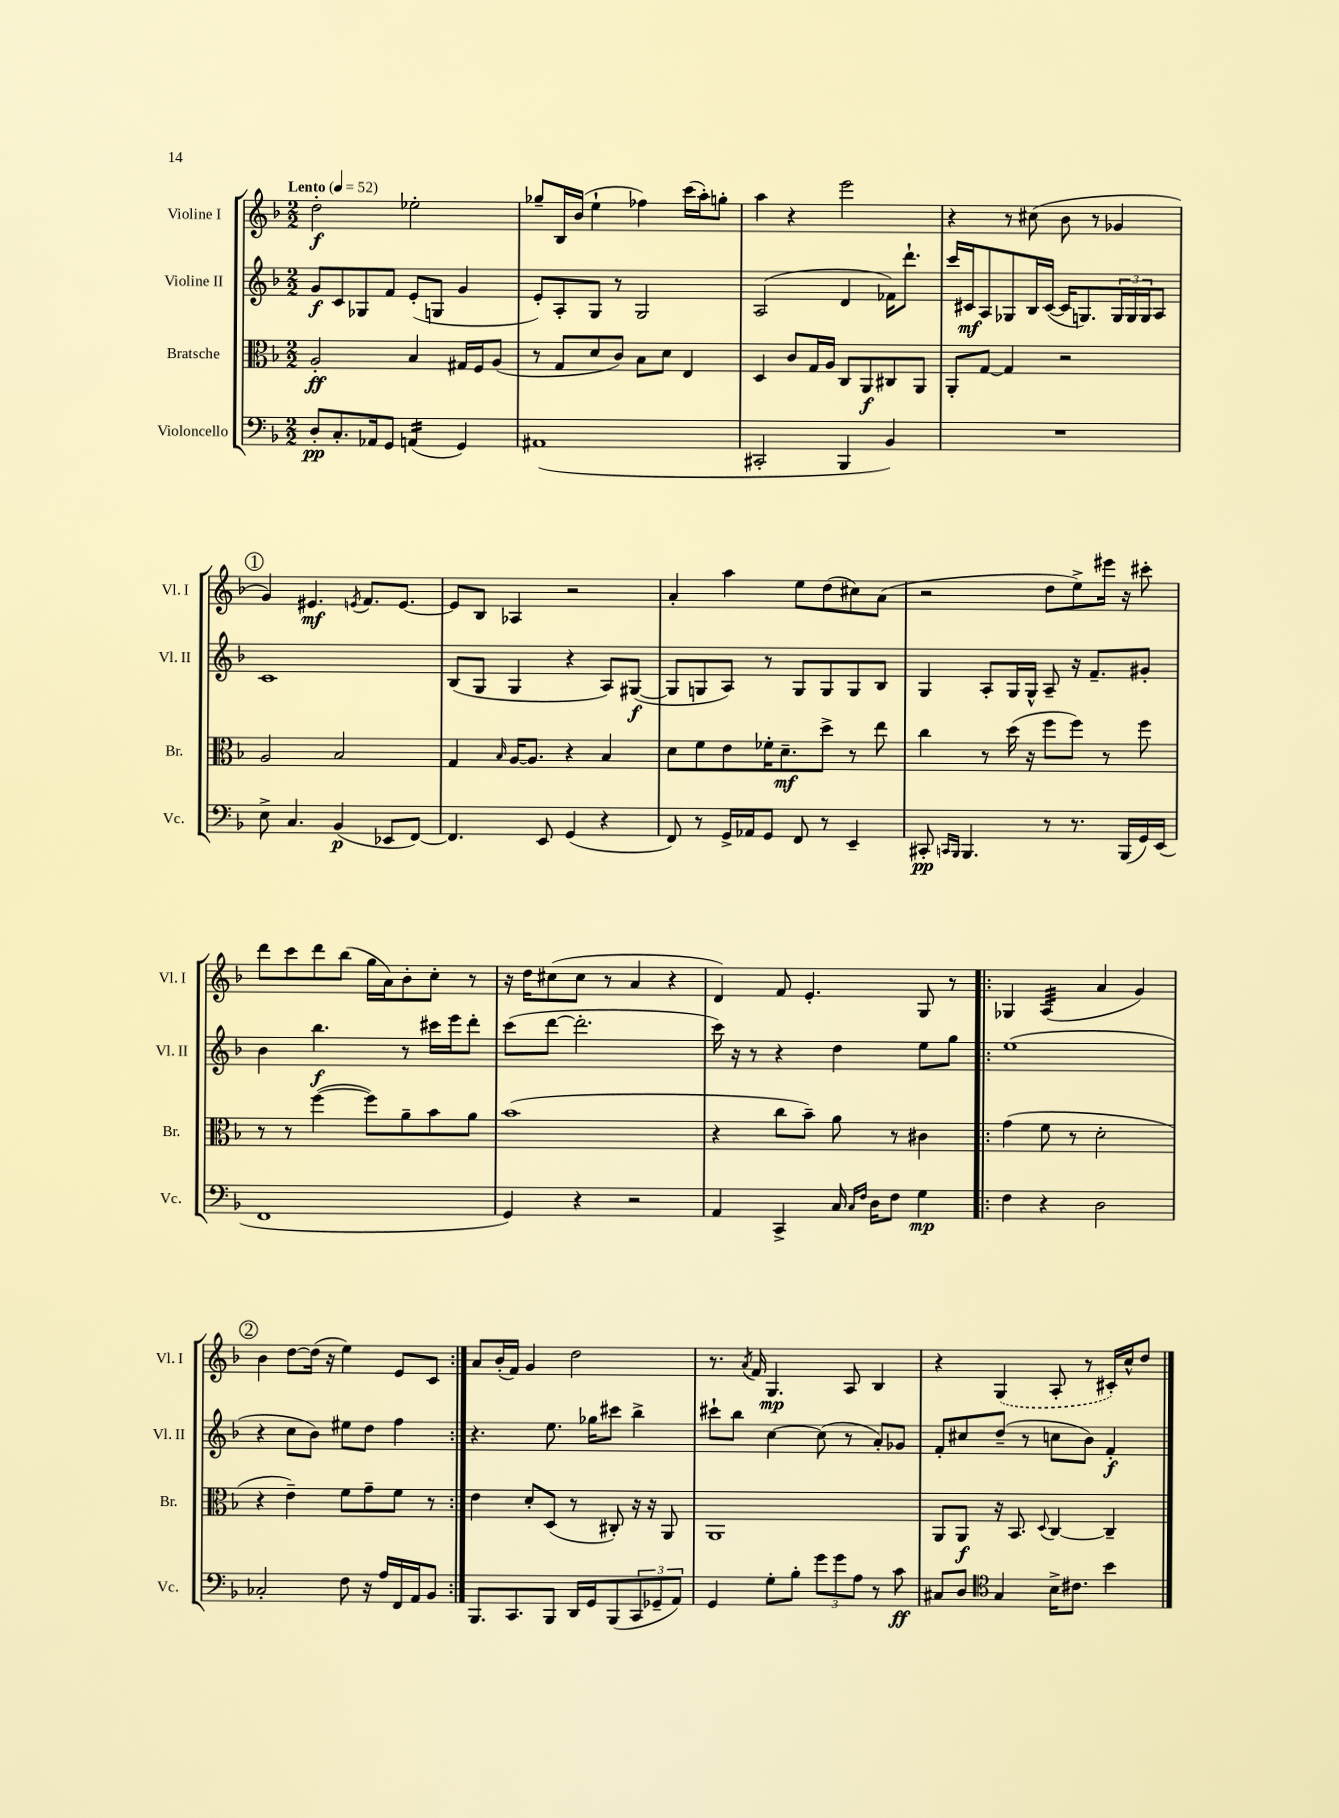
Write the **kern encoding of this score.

**kern	**kern	**kern	**kern
*staff4	*staff3	*staff2	*staff1
*clefF4	*clefC3	*clefG2	*clefG2
*k[b-]	*k[b-]	*k[b-]	*k[b-]
*M2/2	*M2/2	*M2/2	*M2/2
*MM52	*MM52	*MM52	*MM52
8D'/L	2A'/	8g/L	2dd'\
8.C'/	.	8c/	.
.	.	8G-/	.
16AA-/k	.	.	.
8GG/J	.	8f/J	.
(4AA/	4B-/	(8e'/L	2ee-'\
.	.	8G/J	.
4GG/)	16G#/LL	4g/	.
.	16F/J	.	.
.	(8A/J	.	.
=	=	=	=
(1AA#	8r	8e'/L)	8gg-~/L
.	8G/L	8A'/	16B-/L
.	.	.	(16b-/JJ
.	8d/	8G/J	4ee`\
.	8c/J)	8r	.
.	8B-\L	2G/	4ff-\)
.	8d\J	.	.
.	4E/	.	(16ccc\LL
.	.	.	16aa'\J)
.	.	.	8gg'\J
=	=	=	=
2CC#'/	4D/	(2A/	4aa\
.	8c/L	.	4r
.	16G/L	.	.
.	16A/JJ	.	.
4BBB-/	8C/L	4d/	2eee\
.	8AA/	.	.
4BB-/)	8C#/	16f-\LK)	.
.	.	8.ddd`\J	.
.	8AA/J	.	.
=	=	=	=
1r	8AA'/L	16ccc/LL	4r
.	.	16c#/J	.
.	[8G/J	8A/	.
.	4G/]	8G-/	8r
.	.	16B-/L	(8cc#\
.	.	([16c#/JJ	.
.	2r	16c#/]LK	8b-\
.	.	8.G/)	.
.	.	.	8r
.	.	24G/L	4g-/
.	.	24G/	.
.	.	24G/J	.
.	.	8A/J	.
=	=	=	=
8E^\	2A/	1c	4g/)
4.C/	.	.	.
.	.	.	4.e#/
(4BB-/	2B-/	.	.
.	.	.	8qe/
.	.	.	8.f/L
8EE-/L	.	.	.
.	.	.	[8.e/J
[8FF/J)	.	.	.
=	=	=	=
4.FF/]	4G/	(8B-/L	8e/]L
.	.	8G/J	8B-/J
.	16qqB-/	.	.
.	[16A/LK	4G/	4A-/
.	8.A/]J	.	.
8EE/	.	.	.
(4GG/	4r	4r	2r
4r	4B-/	8A/L)	.
.	.	([8G#/J	.
=	=	=	=
8FF/)	8d\L	8G#/]L	4a'/
8r	8f\	8G/	.
16GG^/LL	8e\	8A/J)	4aa\
16AA-/J	.	.	.
8GG/J	16f-'\K	8r	.
.	8.d~\	.	.
8FF/	.	8G/L	8ee\L
8r	8dd^\J	8G/	(8dd\
4EE~/	8r	8G/	8cc#\)
.	8ee\	8B-/J	(8a\J
=	=	=	=
8CC#'/	4cc\	4G/	2r
16qqCC/LL	.	.	.
16qqBBB-/JJ	.	.	.
4.BBB-/	.	.	.
.	8r	8A'/L	.
.	(16dd\	16G/L	.
.	16r	16G^^/JJ	.
8r	8ff\L	8A~/	8dd\L
8.r	8ff\J)	16r	8ee^\)
.	.	8.f~/L	.
.	8r	.	16eee#\Jk
(16BBB-/LL	.	.	16r
16GG/)	8ff\	8g#'/J	8ccc#'\
(16EE/JJ	.	.	.
=	=	=	=
1FF	8r	4b-\	8ddd\L
.	8r	.	8ccc\
.	([4ff\	4.bb-\	8ddd\
.	.	.	(8bb-\J
.	8ff\]L)	.	16gg\LL
.	.	.	16a\J)
.	8a~\	8r	8b-'\
.	8b-\	16ccc#\LL	8cc'\J
.	.	16eee\J	.
.	8a\J	8ddd'\J	8r
=	=	=	=
4GG/)	(1b-	(8ccc\L	16r
.	.	.	16dd\LK
.	.	[8ddd\J	(8cc#\
4r	.	2.ddd'\]	8cc#\J
.	.	.	8r
2r	.	.	4a/
.	.	.	4r
=	=	=	=
4AA/	4r	16ccc\)	4d/)
.	.	16r	.
.	.	8r	.
4CC^/	8cc\L	4r	8f/
.	8b-~\J)	.	4.e'/
16C/	8a\	4dd\	.
16qqC/LL	.	.	.
16qqF/JJ	.	.	.
16D\LK	.	.	.
8F\J	8r	.	.
4G\	4c#\	8ee\L	8G/
.	.	8gg\J	8r
=!|:	=!|:	=!|:	=!|:
4F\	(4g\	(1ee	4G-/
4r	8f\	.	(4A/
.	8r	.	.
2D\	2d'\	.	4a/
.	.	.	4g/)
=	=	=	=
2C-'/	4r	4r	4b-\
.	4e~\)	8cc\L	[8dd\L
.	.	8b-\J)	(16dd\]Jk
.	.	.	16r
8F\	8f\L	8ee#\L	4ee\)
16r	8g~\	8dd\J	.
16A/LL	.	.	.
16FF/	8f\J	4ff\	8e/L
16AA/J	.	.	.
8BB-/J	8r	.	8c/J
=:|!	=:|!	=:|!	=:|!
8.BBB-/L	4e\	4.r	8a/L
.	.	.	(16b-'/L
8.CC/	.	.	16f/JJ)
.	8d'/L	.	4g/
8BBB-/J	(8D/J	8.ee\	.
16DD/LL	8r	.	2dd\
16GG/J	.	16gg-\LK	.
(8BBB-/	8C#'/)	8ccc#\J	.
12CC/	16r	4bb-^\	.
.	16r	.	.
12GG-~/	.	.	.
.	8AA/	.	.
12AA/J)	.	.	.
=	=	=	=
4GG/	1AA	8ccc#`\L	8.r
.	.	8bb-\J	.
.	.	.	8qa/
.	.	.	16f/
8G'\L	.	[4cc\	4.G/
8B-'\J	.	.	.
12g\L	.	(8cc\]	.
12g\	.	.	.
.	.	8r	8A/
12A\J	.	.	.
8r	.	8a'/L)	4B-/
8c\	.	8g-/J	.
=	=	=	=
8C#/L	8AA/L	8f'/L	4r
8D/J	8AA/J	8cc#/	.
*clefC4	*	*	*
4G/	16r	(8dd~/J	(4G/
.	8.BB-/	.	.
.	.	8r	.
.	8qqD/	.	.
16B-^\LK	[4C/	8cc\L	8A'/
8.c#\J	.	.	.
.	.	8b-\J)	8r
4b-\	4C~/]	4f'/	16c#'/LL)
.	.	.	16cc^^/J
.	.	.	8dd/J
==	==	==	==
*-	*-	*-	*-
